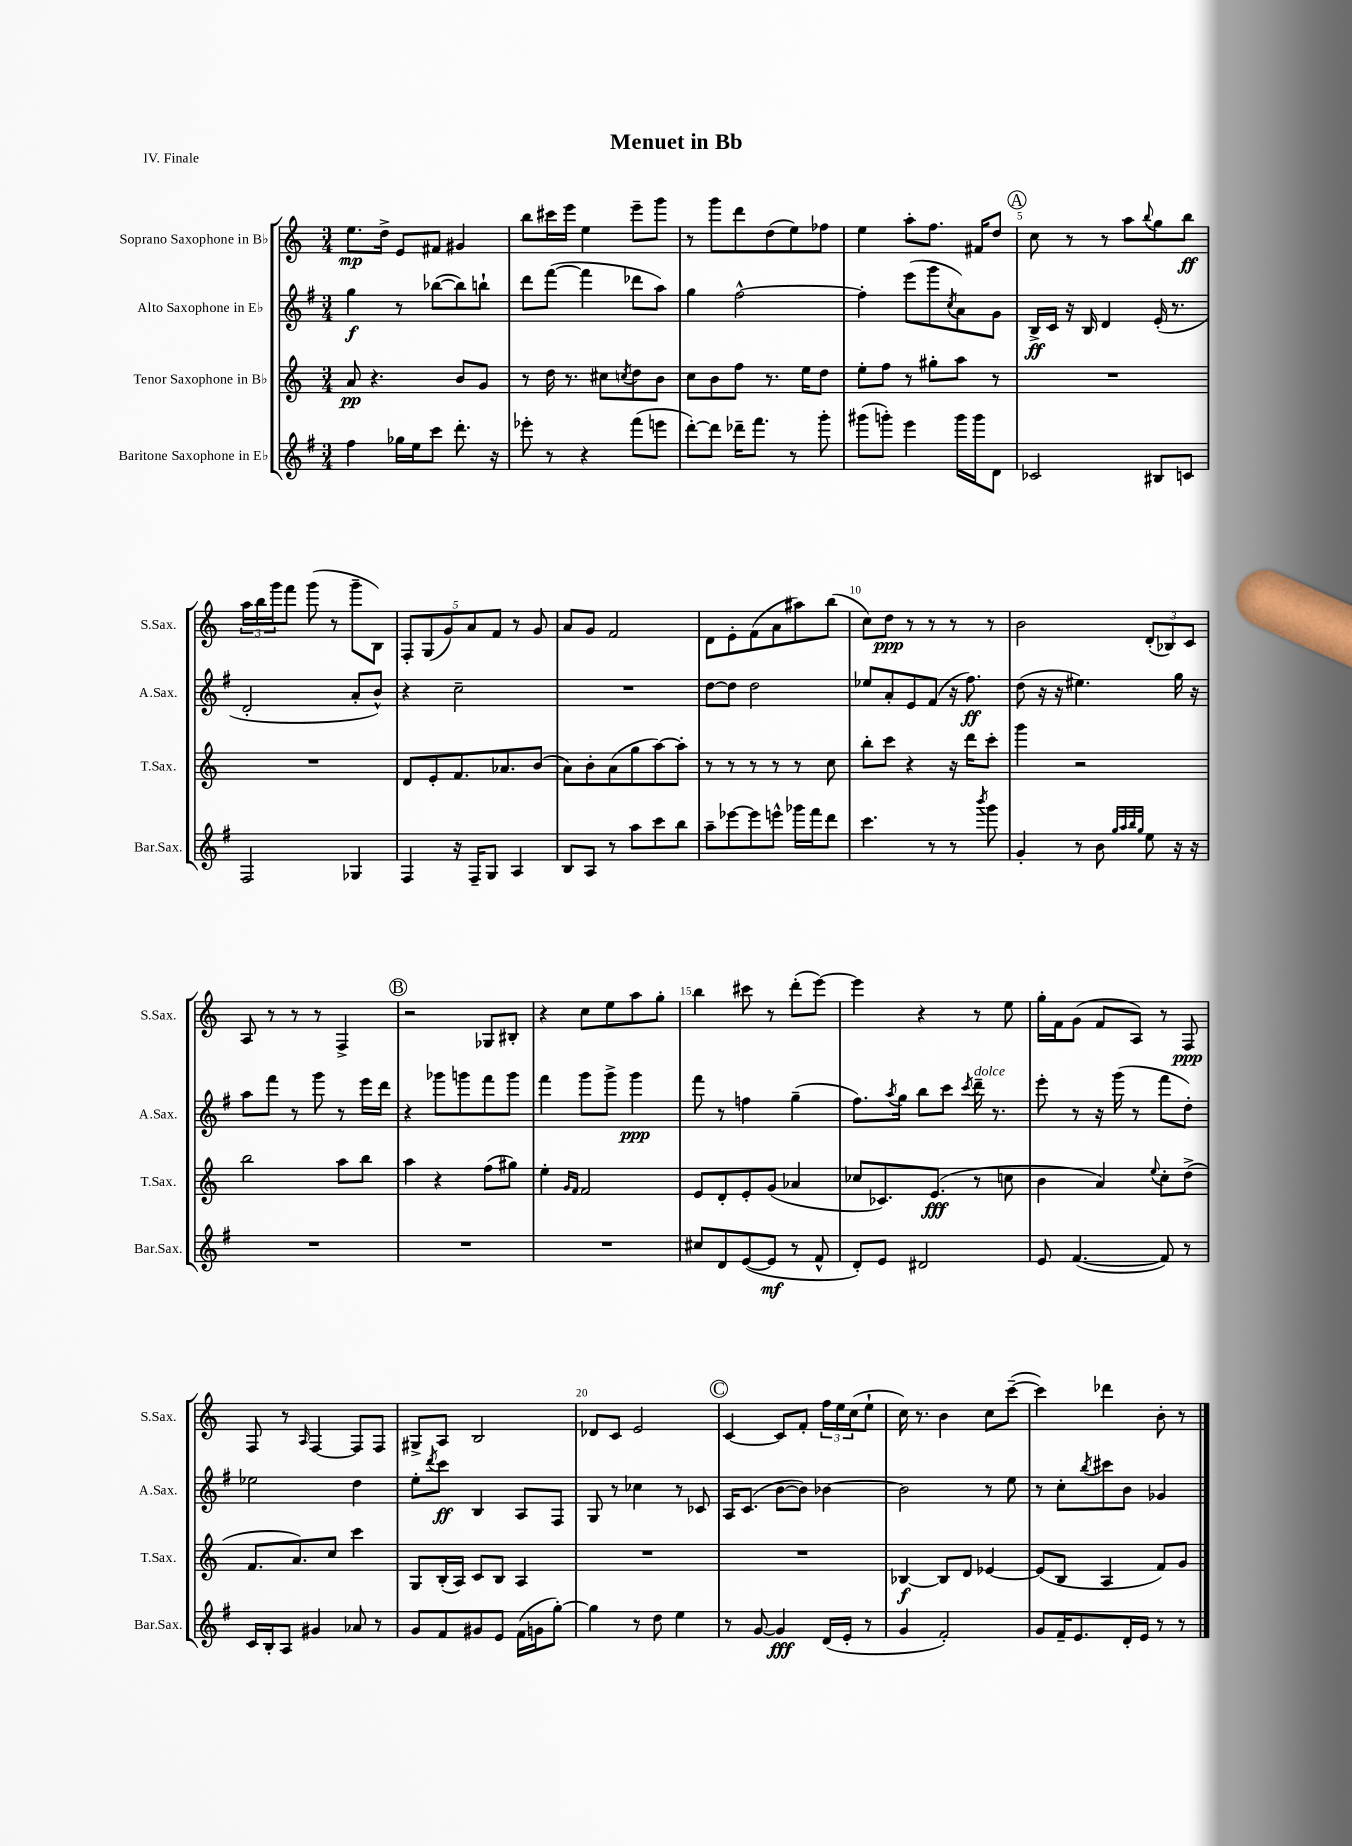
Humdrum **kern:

**kern	**dynam	**kern	**dynam	**kern	**dynam	**kern	**dynam
*part4	*part4	*part3	*part3	*part2	*part2	*part1	*part1
*staff4	*staff4	*staff3	*staff3	*staff2	*staff2	*staff1	*staff1
*I"Baritone Saxophone in E♭	*	*I"Tenor Saxophone in B♭	*	*I"Alto Saxophone in E♭	*	*I"Soprano Saxophone in B♭	*
*I'Bar.Sax.	*	*I'T.Sax.	*	*I'A.Sax.	*	*I'S.Sax.	*
*clefG2	*	*clefG2	*	*clefG2	*	*clefG2	*
*k[f#]	*	*k[]	*	*k[f#]	*	*k[]	*
*M3/4	*	*M3/4	*	*M3/4	*	*M3/4	*
=1	=1	=1	=1	=1	=1	=1	=1
4ff#\	.	8a/	pp	4gg\	f	8.ee\L	mp
.	.	4.r	.	.	.	.	.
.	.	.	.	.	.	16dd^\Jk	.
16gg-X\LL	.	.	.	8r	.	8e/L	.
16ee\J	.	.	.	.	.	.	.
8ccc\J	.	.	.	([8bb-X\L	.	8f#X/J	.
8.ddd'\	.	8b/L	.	8bb-\])	.	4g#X/	.
.	.	8g/J	.	8bbn`\J	.	.	.
16r	.	.	.	.	.	.	.
=2	=2	=2	=2	=2	=2	=2	=2
8eee-X'\	.	8r	.	8ddd\L	.	8bb\L	.
8r	.	16dd\	.	([8fff#\J	.	16ccc#X\L	.
.	.	8.r	.	.	.	16eee\JJ	.
4r	.	.	.	4fff#\]	.	4ee\	.
.	.	8cc#X\L	.	.	.	.	.
.	.	8qccn/	.	.	.	.	.
(8fff#\L	.	8dd\	.	8ddd-X\L	.	8eee~\L	.
8eeen\J	.	8b\J	.	8aa\J)	.	8ggg\J	.
=3	=3	=3	=3	=3	=3	=3	=3
[8ddd'\L)	.	8cc\L	.	4gg\	.	8r	.
8ddd\J]	.	8b\	.	.	.	8ggg\L	.
16ddd-X~\KL	.	8ff\J	.	[2ff#^^\	.	8ddd\	.
8.fff#\J	.	.	.	.	.	.	.
.	.	8.r	.	.	.	(8dd\	.
8r	.	.	.	.	.	8ee\)	.
.	.	16ee\KL	.	.	.	.	.
8ggg'\	.	8dd\J	.	.	.	8ff-X\J	.
=4	=4	=4	=4	=4	=4	=4	=4
(8ggg#X\L	.	8ee'\L	.	4ff#'\]	.	4ee\	.
8gggn'\J)	.	8ff\J	.	.	.	.	.
4eee\	.	8r	.	(8eee\L	.	8aa'\L	.
.	.	8gg#X'\L	.	8ggg\	.	8.ff\J	.
.	.	.	.	8qcc/	.	.	.
16ggg\LL	.	8aa\J	.	8a\)	.	.	.
16ggg\J	.	.	.	.	.	16f#X/KL	.
8d\J	.	8r	.	8g\J	.	8dd/J	.
!!LO:REH:place=s1:t=A
=5	=5	=5	=5	=5	=5	=5	=5
2c-X/	.	2.r	.	16B^/LL	ff	8cc\	.
.	.	.	.	16c/JJ	.	.	.
.	.	.	.	16r	.	8r	.
.	.	.	.	16B/	.	.	.
.	.	.	.	4d/	.	8r	.
.	.	.	.	.	.	8aa\L	.
.	.	.	.	.	.	8qqbb/	.
8B#X/L	.	.	.	(16e'/	.	8gg\	.
.	.	.	.	8.r	.	.	.
8cn/J	.	.	.	.	.	8bb\J	ff
!!LO:LB:g=z
=6	=6	=6	=6	=6	=6	=6	=6
2F#/	.	2.r	.	2d'/	.	24aa\LL	.
.	.	.	.	.	.	24bb\	.
.	.	.	.	.	.	24ggg\J	.
.	.	.	.	.	.	8fff\J	.
.	.	.	.	.	.	(8ggg\	.
.	.	.	.	.	.	8r	.
4G-X/	.	.	.	8a'/L	.	8ggg~\L	.
.	.	.	.	8b^^/J)	.	8B\J)	.
=7	=7	=7	=7	=7	=7	=7	=7
4F#/	.	8d/L	.	4r	.	10F'/L	.
.	.	.	.	.	.	(10G/	.
.	.	8e'/	.	.	.	.	.
.	.	.	.	.	.	10g/)	.
16r	.	8.f/	.	2cc~\	.	.	.
.	.	.	.	.	.	10a/	.
16F#~/KL	.	.	.	.	.	.	.
8G/J	.	.	.	.	.	.	.
.	.	.	.	.	.	10f/J	.
.	.	8.a-X/	.	.	.	.	.
4A/	.	.	.	.	.	8r	.
.	.	(8b/J	.	.	.	8g/	.
=8	=8	=8	=8	=8	=8	=8	=8
8B/L	.	8a\L)	.	2.r	.	8a/L	.
8A/J	.	8b'\	.	.	.	8g/J	.
8r	.	(8a\	.	.	.	2f/	.
8aa\L	.	8gg\	.	.	.	.	.
8ccc\	.	[8aa\)	.	.	.	.	.
8bb\J	.	8aa'\J]	.	.	.	.	.
=9	=9	=9	=9	=9	=9	=9	=9
8aa~\L	.	8r	.	[8dd\L	.	8d\L	.
[8eee-X\	.	8r	.	8dd\J]	.	8e'\	.
8eee-\]	.	8r	.	2dd\	.	(8f\	.
8eeen^^\J	.	8r	.	.	.	8a\	.
16ggg-X\LL	.	8r	.	.	.	8aa#X\)	.
16fff#\J	.	.	.	.	.	.	.
8ddd\J	.	8cc\	.	.	.	(8bb\J	.
=10	=10	=10	=10	=10	=10	=10	=10
4.ccc\	.	8bb'\L	.	8ee-X/L	.	8cc\L)	.
.	.	8ccc\J	.	8a'/	.	8dd\J	ppp
.	.	4r	.	8e/	.	8r	.
8r	.	.	.	(8f#/J	.	8r	.
8r	.	16r	.	16r	.	8r	.
.	.	16ddd\KL	.	8.ff#\)	ff	.	.
8qbbb/	.	.	.	.	.	.	.
8ggg\	.	8ccc'\J	.	.	.	8r	.
=11	=11	=11	=11	=11	=11	=11	=11
4g'/	.	4ggg\	.	(8dd\	.	2b\	.
.	.	.	.	16r	.	.	.
.	.	.	.	16r	.	.	.
8r	.	2r	.	4.ee#X\)	.	.	.
8b\	.	.	.	.	.	.	.
32qqgg/LLL	.	.	.	.	.	.	.
32qqaa/	.	.	.	.	.	.	.
32qqbb/	.	.	.	.	.	.	.
32qqgg/JJJ	.	.	.	.	.	.	.
8ee\	.	.	.	.	.	(12d'/L	.
.	.	.	.	.	.	12B-X/)	.
16r	.	.	.	16gg\	.	.	.
.	.	.	.	.	.	12c/J	.
16r	.	.	.	16r	.	.	.
!!LO:LB:g=z
=12	=12	=12	=12	=12	=12	=12	=12
2.r	.	2bb\	.	8aa\L	.	8A/	.
.	.	.	.	8fff#\J	.	8r	.
.	.	.	.	8r	.	8r	.
.	.	.	.	8ggg\	.	8r	.
.	.	8aa\L	.	8r	.	4F^/	.
.	.	8bb\J	.	16eee\LL	.	.	.
.	.	.	.	16ddd\JJ	.	.	.
!!LO:REH:place=s1:t=B
=13	=13	=13	=13	=13	=13	=13	=13
2.r	.	4aa\	.	4r	.	2r	.
.	.	4r	.	8ggg-X\L	.	.	.
.	.	.	.	8gggn\	.	.	.
.	.	(8ff\L	.	8fff#\	.	8G-X/L	.
.	.	8gg#X\J)	.	8ggg\J	.	8B#X'/J	.
=14	=14	=14	=14	=14	=14	=14	=14
2.r	.	4ee'\	.	4fff#\	.	4r	.
.	.	16qqg/LL	.	.	.	.	.
.	.	16qqf/JJ	.	.	.	.	.
.	.	2f/	.	8ggg\L	.	8cc\L	.
.	.	.	.	8ggg^\J	.	8ee\	.
.	.	.	.	4ggg\	ppp	8aa\	.
.	.	.	.	.	.	8gg'\J	.
=15	=15	=15	=15	=15	=15	=15	=15
8cc#X/L	.	8e/L	.	8fff#\	.	4bb\	.
8d/	.	8d'/	.	8r	.	.	.
([8e/	.	8e'/	.	4ffn\	.	8ccc#X\	.
8e/J]	mf	(8g/J	.	.	.	8r	.
8r	.	4a-X/	.	(4gg~\	.	(8ddd'\L	.
8f#^^/	.	.	.	.	.	[8eee\J)	.
=16	=16	=16	=16	=16	=16	=16	=16
8d'/L)	.	8cc-X/L	.	8.ff#\L)	.	4eee\]	.
8e/J	.	8.c-X/)	.	.	.	.	.
.	.	.	.	8qaa/	.	.	.
.	.	.	.	16gg\Jk	.	.	.
2d#X/	.	.	.	8bb\L	.	4r	.
.	.	(8.e/J	fff	.	.	.	.
.	.	.	.	8ccc\J	.	.	.
.	.	.	.	8qccc/	.	.	.
!	!	!	!	!LO:TX:a:i:t=dolce	!	!	!
.	.	8r	.	16ddd~\	.	8r	.
.	.	.	.	8.r	.	.	.
.	.	8ccn\	.	.	.	8ee\	.
=17	=17	=17	=17	=17	=17	=17	=17
8e/	.	4b\	.	8eee'\	.	16gg'\LL	.
.	.	.	.	.	.	16f\J	.
([4.f#/	.	.	.	8r	.	(8g\J	.
.	.	4a/)	.	16r	.	8f/L	.
.	.	.	.	(16ggg\	.	.	.
.	.	.	.	8r	.	8A/J)	.
.	.	8qqee/	.	.	.	.	.
8f#/])	.	8cc'\L	.	8fff#\L	.	8r	.
8r	.	(8dd^\J	.	8dd'\J)	.	8F/	ppp
!!LO:LB:g=z
=18	=18	=18	=18	=18	=18	=18	=18
16c/LL	.	8.f/L	.	2ee-X\	.	8F/	.
16B'/J	.	.	.	.	.	.	.
8A/J	.	.	.	.	.	8r	.
.	.	8.a/)	.	.	.	.	.
.	.	.	.	.	.	16qqA/	.
4g#X/	.	.	.	.	.	[4F/	.
.	.	8cc/J	.	.	.	.	.
8a-X/	.	4ccc\	.	4dd\	.	8F/L]	.
8r	.	.	.	.	.	8F/J	.
=19	=19	=19	=19	=19	=19	=19	=19
8g/L	.	8G/L	.	8ee'\L	.	8G#X^/L	.
.	.	.	.	8qddd/	.	.	.
8f#/	.	(16B'/L	.	8ccc\J	ff	8A/J	.
.	.	16A/JJ)	.	.	.	.	.
8g#X/	.	8c/L	.	4B/	.	2B/	.
8e/J	.	8B/J	.	.	.	.	.
(16f#\LL	.	4A/	.	8A/L	.	.	.
16gn\J	.	.	.	.	.	.	.
[8gg'\J)	.	.	.	8F#/J	.	.	.
=20	=20	=20	=20	=20	=20	=20	=20
4gg\]	.	2.r	.	8G/	.	8d-X/L	.
.	.	.	.	8r	.	8c/J	.
8r	.	.	.	4cc-X\	.	2e/	.
8dd\	.	.	.	.	.	.	.
4ee\	.	.	.	8r	.	.	.
.	.	.	.	8c-X/	.	.	.
!!LO:REH:place=s1:t=C
=21	=21	=21	=21	=21	=21	=21	=21
8r	.	2.r	.	16A/KL	.	[4c/	.
.	.	.	.	(8.c/J	.	.	.
[8g/	.	.	.	.	.	.	.
4g/]	fff	.	.	[8b\L	.	8c/L]	.
.	.	.	.	8b\J])	.	8f'/J	.
(16d/LL	.	.	.	[4b-X\	.	24ff\LL	.
.	.	.	.	.	.	24ee\	.
16e'/JJ	.	.	.	.	.	.	.
.	.	.	.	.	.	(24cc\J	.
8r	.	.	.	.	.	8ee`\J	.
=22	=22	=22	=22	=22	=22	=22	=22
4g/	.	[4B-X/	f	2b-\]	.	16cc\)	.
.	.	.	.	.	.	8.r	.
2f#'/)	.	8B-/L]	.	.	.	4b\	.
.	.	8d/J	.	.	.	.	.
.	.	[4e-X/	.	8r	.	8cc\L	.
.	.	.	.	8ee\	.	([8ccc~\J	.
=23	=23	=23	=23	=23	=23	=23	=23
8g/L	.	(8e-/L]	.	8r	.	4ccc\])	.
16f#~/K	.	8B/J	.	8cc'\L	.	.	.
8.e/	.	.	.	.	.	.	.
.	.	.	.	8qbb/	.	.	.
.	.	4A/	.	8ccc#X\	.	4ddd-X\	.
16d'/L	.	.	.	8b\J	.	.	.
16e/JJ	.	.	.	.	.	.	.
8r	.	8f/L)	.	4g-X/	.	8b'\	.
8r	.	8g/J	.	.	.	8r	.
==	==	==	==	==	==	==	==
*-	*-	*-	*-	*-	*-	*-	*-
